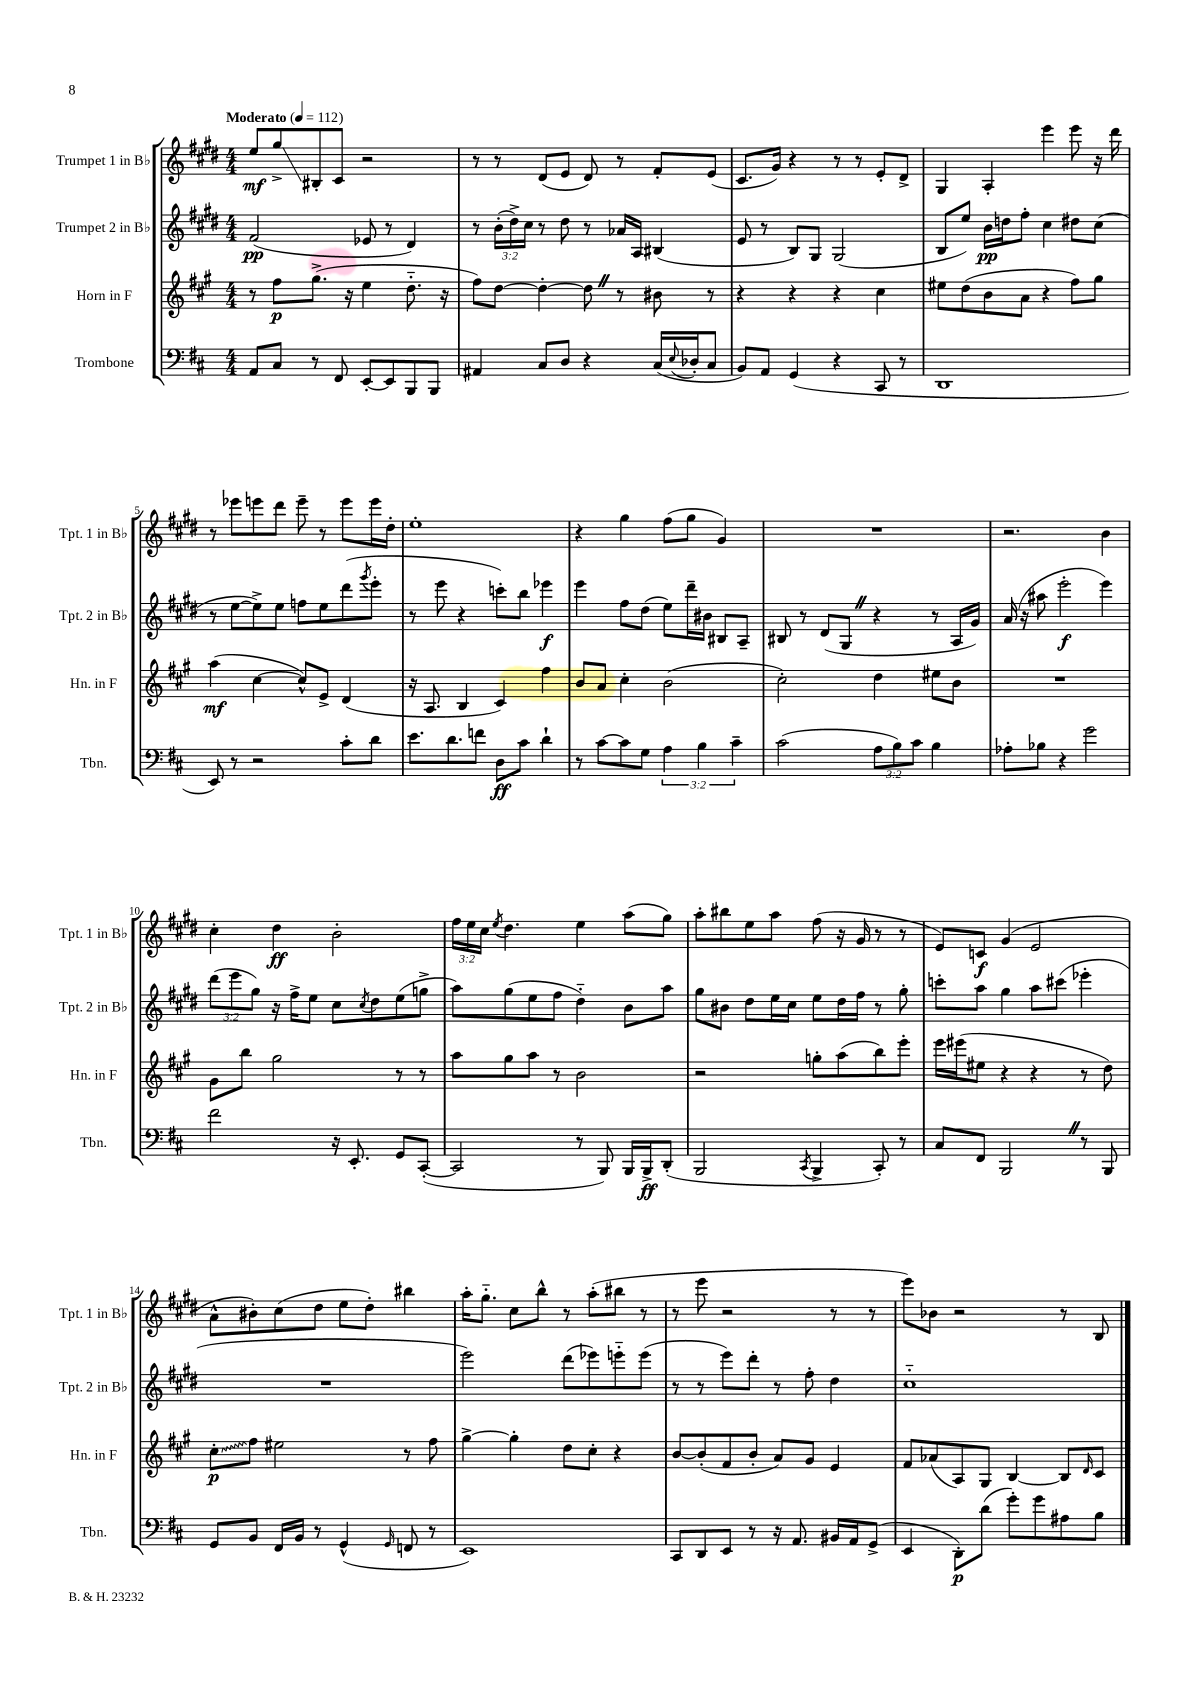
<<
\new StaffGroup <<
\new Staff = "s0" \with { instrumentName = "Trumpet 1 in Bb" shortInstrumentName = "Tpt. 1 in Bb" } {
    \clef treble \key e \major \numericTimeSignature \time 4/4 \override Staff.TupletNumber.text = #tuplet-number::calc-fraction-text \tempo "Moderato" 4 = 112
    e''8\mf gis''8->\glissando bis8-. cis'8 r2 |
    r8 r8 dis'8( e'8 dis'8) r8 fis'8-. e'8( |
    cis'8. gis'16) r4 r8 r8 e'8-. dis'8-> |
    gis4 a4-. e'''4 e'''8 r16 dis'''16 |
    r8 ees'''8 e'''8 dis'''8 e'''8-- r8 e'''8 e'''16 dis''16-. |
    e''1-. |
    r4 gis''4 fis''8( gis''8 gis'4) |
    R1 |
    r2. b'4 |
    cis''4-. dis''4\ff b'2-. |
    \tuplet 3/2 { fis''16 e''16 cis''16 } \acciaccatura { e''8 } dis''4. e''4 a''8( gis''8) |
    a''8-. bis''8 e''8 a''8 fis''8( r16 gis'16 r8 r8 |
    e'8) c'8\f gis'4( e'2 |
    a'8-^ bis'8-.) cis''8( dis''8 e''8 dis''8-.) bis''4 |
    a''16-. gis''8.-_ cis''8 b''8-^ r8 a''8-.( bis''8 r8 |
    r8 e'''8 r2 r8 r8 |
    e'''8) bes'8 r2 r8 b8 \bar "|." |
}
\new Staff = "s1" \with { instrumentName = "Trumpet 2 in Bb" shortInstrumentName = "Tpt. 2 in Bb" } {
    \clef treble \key e \major \numericTimeSignature \time 4/4 \override Staff.TupletNumber.text = #tuplet-number::calc-fraction-text
    fis'2\pp( ees'8 r8 dis'4) |
    r8 \tuplet 3/2 { b'16-.( dis''16->) cis''16 } r8 dis''8 r8 aes'16 a16 bis4( |
    e'8 r8 b8) gis8 gis2( |
    b8 e''8) b'16\pp d''16 fis''8-. cis''4 dis''8 cis''8( |
    r8 e''8~ e''8->) e''8 f''8 e''8 dis'''8( \acciaccatura { gis'''8 } e'''8-. |
    r8 e'''8 r4 c'''8-.) b''8 ees'''4\f |
    e'''4 fis''8 dis''8( e''8) dis'''16-- bis'16 bis8 a8-- |
    bis8 r8 dis'8( gis8 \once \override BreathingSign.text = \markup { \musicglyph "scripts.caesura.straight" } \breathe r4 r8 a16 gis'16) |
    a'16( r16 ais''8 e'''2-.\f e'''4) |
    \tuplet 3/2 { dis'''8( e'''8 gis''8) } r16 fis''16-> e''8 cis''8 \acciaccatura { cis''8 } dis''8 e''8( g''8-> |
    a''8) gis''8( e''8 fis''8 dis''4-_) b'8 a''8 |
    gis''8 bis'8 dis''8 e''16 cis''16 e''8 dis''16 fis''16 r8 gis''8-. |
    c'''8-. a''8 gis''4 a''8 cis'''8( ees'''4-. |
    R1 |
    e'''2) dis'''8( ees'''8) e'''8-_ e'''8( |
    r8 r8 e'''8) dis'''8-. r8 fis''8-. dis''4 |
    cis''1-_ \bar "|." |
}
\new Staff = "s2" \with { instrumentName = "Horn in F" shortInstrumentName = "Hn. in F" } {
    \clef treble \key a \major \numericTimeSignature \time 4/4
    r8 fis''8\p gis''8.->( r16 e''4 d''8.-_ r16 |
    fis''8) d''8~ d''4~-. d''8 \once \override BreathingSign.text = \markup { \musicglyph "scripts.caesura.straight" } \breathe r8 bis'8 r8 |
    r4 r4 r4 cis''4 |
    eis''8 d''8( b'8 a'8 r4 fis''8) gis''8 |
    a''4\mf( cis''4~ cis''8-^) e'8-> d'4( |
    r16 a8. b4 cis'4) fis''4 |
    b'8 a'8 cis''4-. b'2( |
    cis''2-.) d''4 eis''8 b'8 |
    R1 |
    gis'8 b''8 gis''2 r8 r8 |
    a''8 gis''8 a''8 r8 b'2 |
    r2 g''8-. a''8( b''8) e'''8-. |
    e'''16 eis'''16( eis''8 r4 r4 r8 d''8) |
    \once \override Glissando.style = #'zigzag cis''8-.\glissando\p fis''8 eis''2 r8 fis''8 |
    gis''4~-> gis''4-. d''8 cis''8-. r4 |
    b'8~ b'8-.( fis'8 b'8-. a'8) gis'8 e'4 |
    fis'8 aes'8( a8) gis8 b4~ b8 \grace { d'16 } cis'8 \bar "|." |
}
\new Staff = "s3" \with { instrumentName = "Trombone" shortInstrumentName = "Tbn." } {
    \clef bass \key d \major \numericTimeSignature \time 4/4 \override Staff.TupletNumber.text = #tuplet-number::calc-fraction-text
    a,8 cis8 r8 fis,8 e,8~-. e,8 b,,8 b,,8 |
    ais,4 cis8 d8 r4 cis16( \appoggiatura { e8 } des16-. cis8 |
    b,8) a,8 g,4( r4 cis,8 r8 |
    d,1 |
    e,8) r8 r2 cis'8-. d'8 |
    e'8. d'8. f'8 d8\ff cis'8 d'4-! |
    r8 cis'8~ cis'8 g8 \tuplet 3/2 { a4 b4 cis'4-- } |
    cis'2( \tuplet 3/2 { a8 b8) cis'8 } b4 |
    aes8-. bes8 r4 g'2 |
    fis'2 r16 e,8.-. g,8 cis,8~-.( |
    cis,2 r8 b,,8) b,,16 b,,16->\ff d,8-.( |
    b,,2 \acciaccatura { cis,8 } b,,4-> cis,8-.) r8 |
    cis8 fis,8 b,,2 \once \override BreathingSign.text = \markup { \musicglyph "scripts.caesura.straight" } \breathe r8 b,,8 |
    g,8 b,8 fis,16 b,16 r8 g,4-^( \grace { g,16 } f,8 r8 |
    e,1) |
    cis,8 d,8 e,8 r8 r16 a,8. bis,16 a,16 g,8->( |
    e,4 d,8-.\p) d'8( g'8-.) g'8 ais8 b8 \bar "|." |
}
>>
>>
